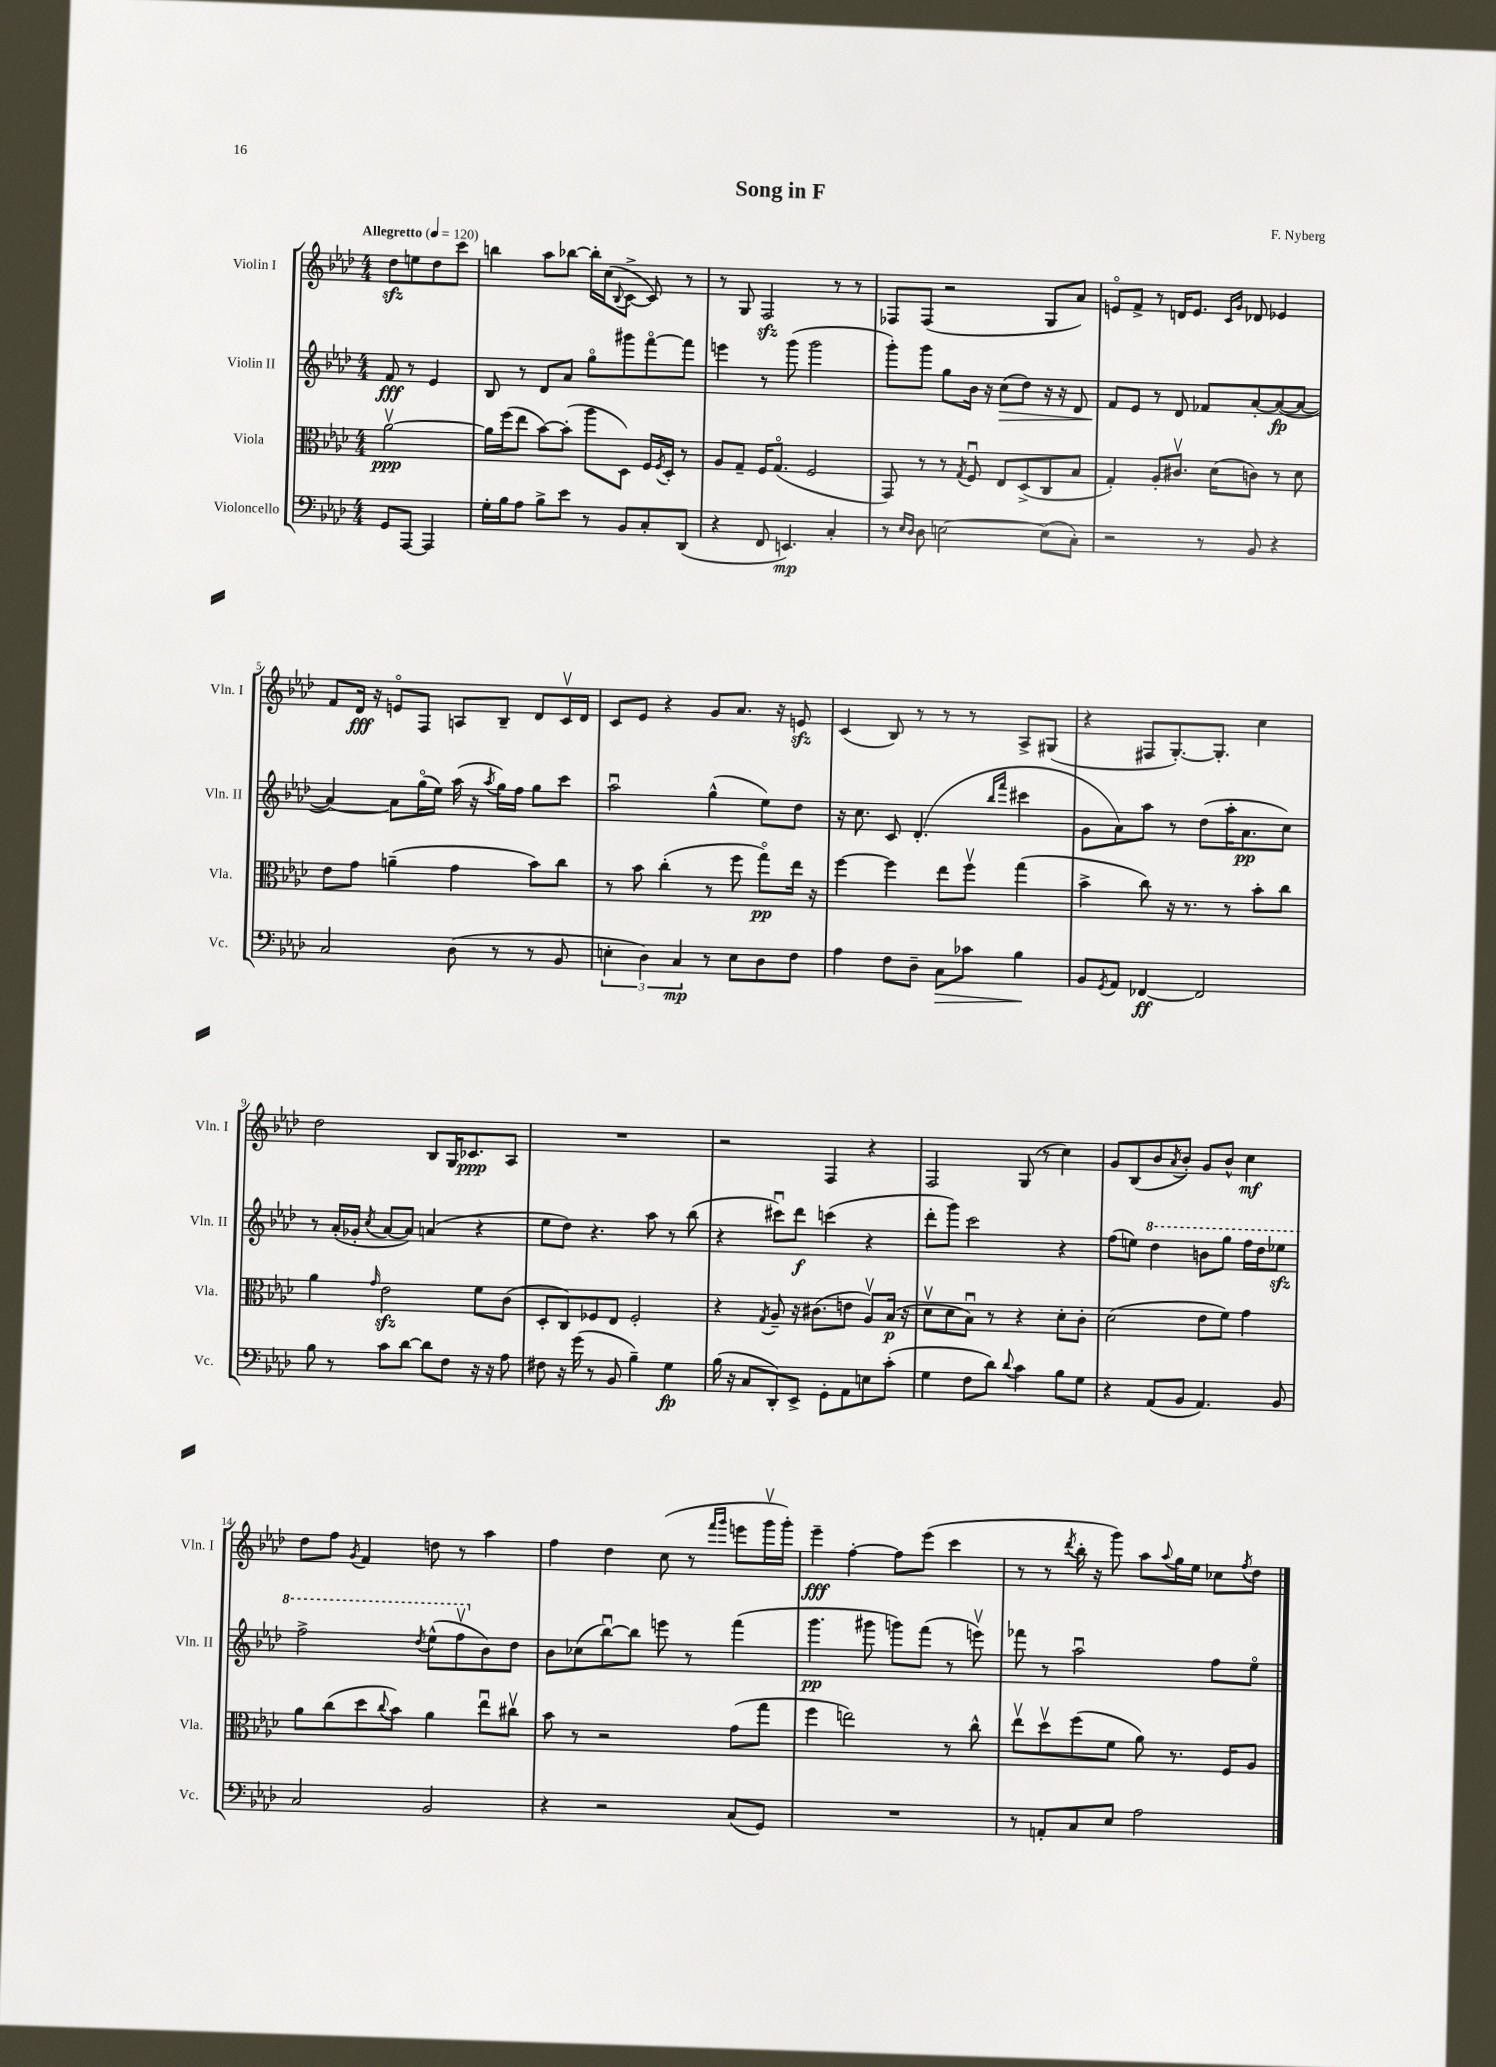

**kern	**dynam	**kern	**dynam	**kern	**dynam	**kern	**dynam
*part4	*part4	*part3	*part3	*part2	*part2	*part1	*part1
*staff4	*staff4	*staff3	*staff3	*staff2	*staff2	*staff1	*staff1
*I"Violoncello	*	*I"Viola	*	*I"Violin II	*	*I"Violin I	*
*I'Vc.	*	*I'Vla.	*	*I'Vln. II	*	*I'Vln. I	*
*clefF4	*	*clefC3	*	*clefG2	*	*clefG2	*
*k[b-e-a-d-]	*	*k[b-e-a-d-]	*	*k[b-e-a-d-]	*	*k[b-e-a-d-]	*
*M4/4	*	*M4/4	*	*M4/4	*	*M4/4	*
*MM120	*	*MM120	*	*MM120	*	*MM120	*
=	=	=	=	=	=	=	=
!	!	!	!	!	!	!LO:TX:a:B:t=Allegretto	!
8GG/L	.	[2a-v\	ppp	8f/	fff	8dd-zz\L	.
[8AAA-/J	.	.	.	8r	.	8een\	.
4AAA-/]	.	.	.	4e-/	.	8dd-\	.
.	.	.	.	.	.	8ccc\J	.
=1	=1	=1	=1	=1	=1	=1	=1
16G'\LL	.	16a-\LL]	.	8B-/	.	4bbn\	.
16B-\J	.	(16ff\J	.	.	.	.	.
8A-\J	.	8ee-\J	.	8r	.	.	.
8B-^\L	.	[8b-\L)	.	8d-/L	.	8aa-\L	.
8e-\J	.	(8b-'\J]	.	8a-/J	.	[8bb-X\J	.
8r	.	8aa-\L	.	8gg\L	.	16bb-'\LL]	.
.	.	.	.	.	.	(16cc\J	.
.	.	.	.	.	.	8qqB-/	.
8BB-/L	.	8D-\J)	.	8ggg#X\	.	[8c^\J	.
8C'/	.	16F/LL	.	[8fff\	.	8c/])	.
.	.	8qF/	.	.	.	.	.
.	.	16D-'/JJ	.	.	.	.	.
(8DD-/J	.	8r	.	8fff\J]	.	8r	.
=2	=2	=2	=2	=2	=2	=2	=2
4r	.	8A-/L	.	4eeen\	.	8r	.
.	.	8G~/J	.	.	.	8G/	.
8FF/	.	16F/KL	.	8r	.	2Fzz/	.
.	.	(8.G/J	.	.	.	.	.
4.EEn/)	mp	.	.	(8ggg\	.	.	.
.	.	2F/	.	2ggg\	.	.	.
4C'/	.	.	.	.	.	8r	.
.	.	.	.	.	.	8r	.
=3	=3	=3	=3	=3	=3	=3	=3
8r	.	8GG/)	.	8ggg'\L)	.	8F-X/L	.
16qqE-/LL	.	.	.	.	.	.	.
16qqD-/JJ	.	.	.	.	.	.	.
8D-\	.	8r	.	8ggg\J	.	(8F-/J	.
[2En\	.	8r	.	8gg\L	.	2r	.
.	.	8qG/	.	.	.	.	.
.	.	8Fu/	.	16b-\Jk	.	.	.
.	.	.	.	16r	.	.	.
!	!	!	!	!	!LO:HP:b	!	!
.	.	8E-/L	.	(8cc\L	>	.	.
.	.	(8D-^/	.	8dd-\J)	.	.	.
(8E\L]	.	8C/	.	16r	.	8G/L	.
.	.	.	.	16r	.	.	.
8C'\J)	.	8B-/J	.	8d-/	.	8a-/J)	.
=4	=4	=4	=4	=4	=4	=4	=4
2r	.	4G'/)	.	8f/L	.	8en/L	.
.	.	.	.	8e-/J	]	8f^/J	.
.	.	8A-'/L	.	8r	.	8r	.
.	.	8.c#Xv/J	.	8d-/	.	16dn/KL	.
.	.	.	.	.	.	8.e/J	.
8r	.	.	.	8f-X/L	.	.	.
.	.	(16d-\KL	.	.	.	.	.
.	.	.	.	.	.	16qqc/LL	.
.	.	.	.	.	.	16qqg/JJ	.
8BB-/	.	8cn\J)	.	[8a-'/	.	8d-X/	.
4r	.	8r	.	(8a-/_	fp	4e-X/	.
.	.	8d-\	.	8a-/J_	.	.	.
!!LO:LB:g=z
=5	=5	=5	=5	=5	=5	=5	=5
2C/	.	8e-\L	.	4a-/_)	.	8f/L	.
.	.	8g\J	.	.	.	16d-/Jk	fff
.	.	.	.	.	.	16r	.
.	.	(4an~\	.	8a-\L]	.	8en/L	.
.	.	.	.	(16gg\L	.	8F/J	.
.	.	.	.	16ee-\JJ)	.	.	.
(8D-\	.	4g\	.	(16aa-\	.	8An/L	.
.	.	.	.	16r	.	.	.
.	.	.	.	8qaa-/	.	.	.
8r	.	.	.	16gg\LL)	.	8B-~/J	.
.	.	.	.	16ff\JJ	.	.	.
8r	.	8b-\L)	.	8gg\L	.	8d-/L	.
8BB-/	.	8cc\J	.	8ccc\J	.	16cv/L	.
.	.	.	.	.	.	16d-/JJ	.
=6	=6	=6	=6	=6	=6	=6	=6
6En'\	.	8r	.	2aa-u\	.	8c/L	.
.	.	8b-\	.	.	.	8e-/J	.
6D-\)	.	.	.	.	.	.	.
.	.	(4cc'\	.	.	.	4r	.
6C/	mp	.	.	.	.	.	.
8r	.	8r	.	(4gg^^\	.	8g/L	.
8E\L	.	8ff\	.	.	.	8.a-/J	.
8D-\	.	8gg\L)	pp	8ee-\L)	.	.	.
.	.	.	.	.	.	16r	.
8F\J	.	16ee-\Jk	.	8dd-\J	.	8enzz/	.
.	.	16r	.	.	.	.	.
=7	=7	=7	=7	=7	=7	=7	=7
4A-\	.	[4ff\	.	16r	.	(4c/	.
.	.	.	.	8.cc\	.	.	.
8F\L	.	4ff\]	.	8c/	.	8B-/)	.
8D-~\J	.	.	.	(4.d-'/	.	8r	.
!	!LO:HP:b	!	!	!	!	!	!
8C\L	>	8ee-\L	.	.	.	8r	.
8c-X\J	.	8ffv\J	.	.	.	8r	.
.	.	.	.	16qqbb-/LL	.	.	.
.	.	.	.	16qqfff/JJ	.	.	.
4B-\	.	(4gg\	.	4ccc#X\	.	8A-^/L	.
.	.	.	.	.	.	(8G#X/J	.
.	]	.	.	.	.	.	.
=8	=8	=8	=8	=8	=8	=8	=8
8BB-/L	.	4b-^\	.	8g\L	.	4r	.
8qGG/	.	.	.	.	.	.	.
8AA-/J	.	.	.	8a-\)	.	.	.
[4FF-X/	ff	8cc\)	.	8aa-\J	.	8F#X/L	.
.	.	16r	.	8r	.	[8.G'/)	.
.	.	8.r	.	.	.	.	.
2FF-/]	.	.	.	(8dd-\L	.	.	.
.	.	.	.	.	.	8.G'/J]	.
.	.	8r	.	16aa-'\K	.	.	.
.	.	.	.	8.a-\	pp	.	.
.	.	8b-'\L	.	.	.	4cc\	.
.	.	8cc\J	.	8cc\J)	.	.	.
!!LO:LB:g=z
=9	=9	=9	=9	=9	=9	=9	=9
8B-\	.	4a-\	.	8r	.	2dd-\	.
8r	.	.	.	(16a-'/LL	.	.	.
.	.	.	.	16g-X'/JJ	.	.	.
.	.	16qqg/	.	8qcc/	.	.	.
8c\L	.	2e-zz\	.	[8a-/L	.	.	.
[8d-\J	.	.	.	8a-/J])	.	.	.
8d-\L]	.	.	.	(4an/	.	8B-/L	.
8F\J	.	.	.	.	.	16G/K	.
.	.	.	.	.	.	8.c-X/	ppp
16r	.	8f\L	.	4r	.	.	.
16r	.	.	.	.	.	.	.
8A-\	.	(8c\J	.	.	.	8A-/J	.
=10	=10	=10	=10	=10	=10	=10	=10
8F#X\	.	8D-'/L	.	8ee-\L	.	1r	.
16r	.	8C/)	.	8dd-\J)	.	.	.
(16g\	.	.	.	.	.	.	.
8r	.	8F-X/	.	4.r	.	.	.
8BB-/	.	8E-/J	.	.	.	.	.
4B-~\)	.	2F-'/	.	.	.	.	.
.	.	.	.	8aa-\	.	.	.
4G\	fp	.	.	8r	.	.	.
.	.	.	.	(8bb-\	.	.	.
=11	=11	=11	=11	=11	=11	=11	=11
(16B-\	.	4r	.	4r	.	2r	.
16r	.	.	.	.	.	.	.
8C/L	.	.	.	.	.	.	.
.	.	8qG/	.	.	.	.	.
8DD-'/)	.	8A-~/	.	8ccc#Xu\L)	.	.	.
8EE-^/J	.	16r	.	8ddd-\J	f	.	.
.	.	(8.c#X\L	.	.	.	.	.
8GG'\L	.	.	.	(4cccn\	.	4F/	.
8AA-\	.	8en\J	.	.	.	.	.
8En\	.	8A-v/L)	.	4r	.	4r	.
(8c'\J	.	(16B-/Jk	p	.	.	.	.
.	.	16r	.	.	.	.	.
=12	=12	=12	=12	=12	=12	=12	=12
4G\	.	8d-v\L	.	8ddd-'\L	.	2F/	.
.	.	8d-\	.	8ggg\J)	.	.	.
8F\L	.	8B-u\J)	.	2ccc\	.	.	.
8d-\J)	.	8r	.	.	.	.	.
8qqd-/	.	.	.	.	.	.	.
4c\	.	4r	.	.	.	(8G/	.
.	.	.	.	.	.	8r	.
8B-\L	.	8d-'\L	.	4r	.	4cc\)	.
8G\J	.	8c'\J	.	.	.	.	.
=13	=13	=13	=13	=13	=13	=13	=13
4r	.	(2d-\	.	(8ff\L	.	8g/L	.
.	.	.	.	8een\J)	.	(8B-/	.
*	*	*	*	*8va	*	*	*
(8AA-/L	.	.	.	4ddd-\	.	8b-/	.
.	.	.	.	.	.	8qa-/	.
8BB-/J	.	.	.	.	.	8b-'/J)	.
4.AA-/)	.	8e-\L	.	8bbn\L	.	8g/L	.
.	.	8f\J)	.	8ggg\J	.	8b-^^/J	.
.	.	4g\	.	16fff\LL	.	4cc\	mf
.	.	.	.	16ddd-\J	.	.	.
8BB-/	.	.	.	8eee-Xzz\J	.	.	.
!!LO:LB:g=z
=14	=14	=14	=14	=14	=14	=14	=14
2C/	.	8a-\L	.	2fff^\	.	8dd-\L	.
.	.	(8cc\	.	.	.	8ff\J	.
.	.	.	.	.	.	8qg/	.
.	.	8dd-\	.	.	.	4f/	.
.	.	8qqcc/	.	.	.	.	.
.	.	8b-\J)	.	.	.	.	.
.	.	.	.	8qddd-/	.	.	.
2BB-/	.	4a-\	.	(8eee-^^\L	.	8ddn\	.
.	.	.	.	8fffv\	.	8r	.
*	*	*	*	*X8va	*	*	*
.	.	8ee-u\L	.	8b-\)	.	4aa-\	.
.	.	8cc#Xv\J	.	8dd-\J	.	.	.
=15	=15	=15	=15	=15	=15	=15	=15
4r	.	8b-\	.	8b-\L	.	4ff\	.
.	.	8r	.	(8cc-X\	.	.	.
2r	.	2r	.	[8bb-u\)	.	4dd-\	.
.	.	.	.	8bb-\J]	.	.	.
.	.	.	.	8eeen\	.	(8cc\	.
.	.	.	.	8r	.	8r	.
.	.	.	.	.	.	16qqfff/LL	.
.	.	.	.	.	.	16qqggg/JJ	.
(8C/L	.	(8g\L	.	(4fff\	.	8eeen\L	.
8GG/J)	.	8gg\J	.	.	.	16gggv\L	.
.	.	.	.	.	.	16ggg'\JJ)	.
=16	=16	=16	=16	=16	=16	=16	=16
1r	.	4ff\	.	4.ggg\	pp	4eee-~\	fff
.	.	2een\)	.	.	.	[4ff'\	.
.	.	.	.	8ggg#X\	.	.	.
.	.	.	.	8gggn\L)	.	8ff\L]	.
.	.	.	.	(8fff\J	.	(8eee-\J	.
.	.	8r	.	8r	.	4ccc\	.
.	.	8cc^^\	.	8eeenv\)	.	.	.
=17	=17	=17	=17	=17	=17	=17	=17
8r	.	8ee-v\L	.	8fff-X\	.	8r	.
8AAn'/L	.	8dd-v\	.	8r	.	8r	.
.	.	.	.	.	.	8qddd-/	.
8C/	.	(8ff\	.	2aa-u\	.	16bb-'\	.
.	.	.	.	.	.	16r	.
8E-/J	.	8f\J	.	.	.	8ggg\)	.
2A-\	.	8a-\)	.	.	.	8aa-\L	.
.	.	.	.	.	.	8qqaa-/	.
.	.	8.r	.	.	.	16gg\L	.
.	.	.	.	.	.	16ee-\JJ	.
.	.	.	.	8ff\L	.	8cc-X\L	.
.	.	16F/KL	.	.	.	.	.
.	.	.	.	.	.	8qff/	.
.	.	8A-/J	.	8ee-\J	.	8dd-\J	.
==	==	==	==	==	==	==	==
*-	*-	*-	*-	*-	*-	*-	*-
